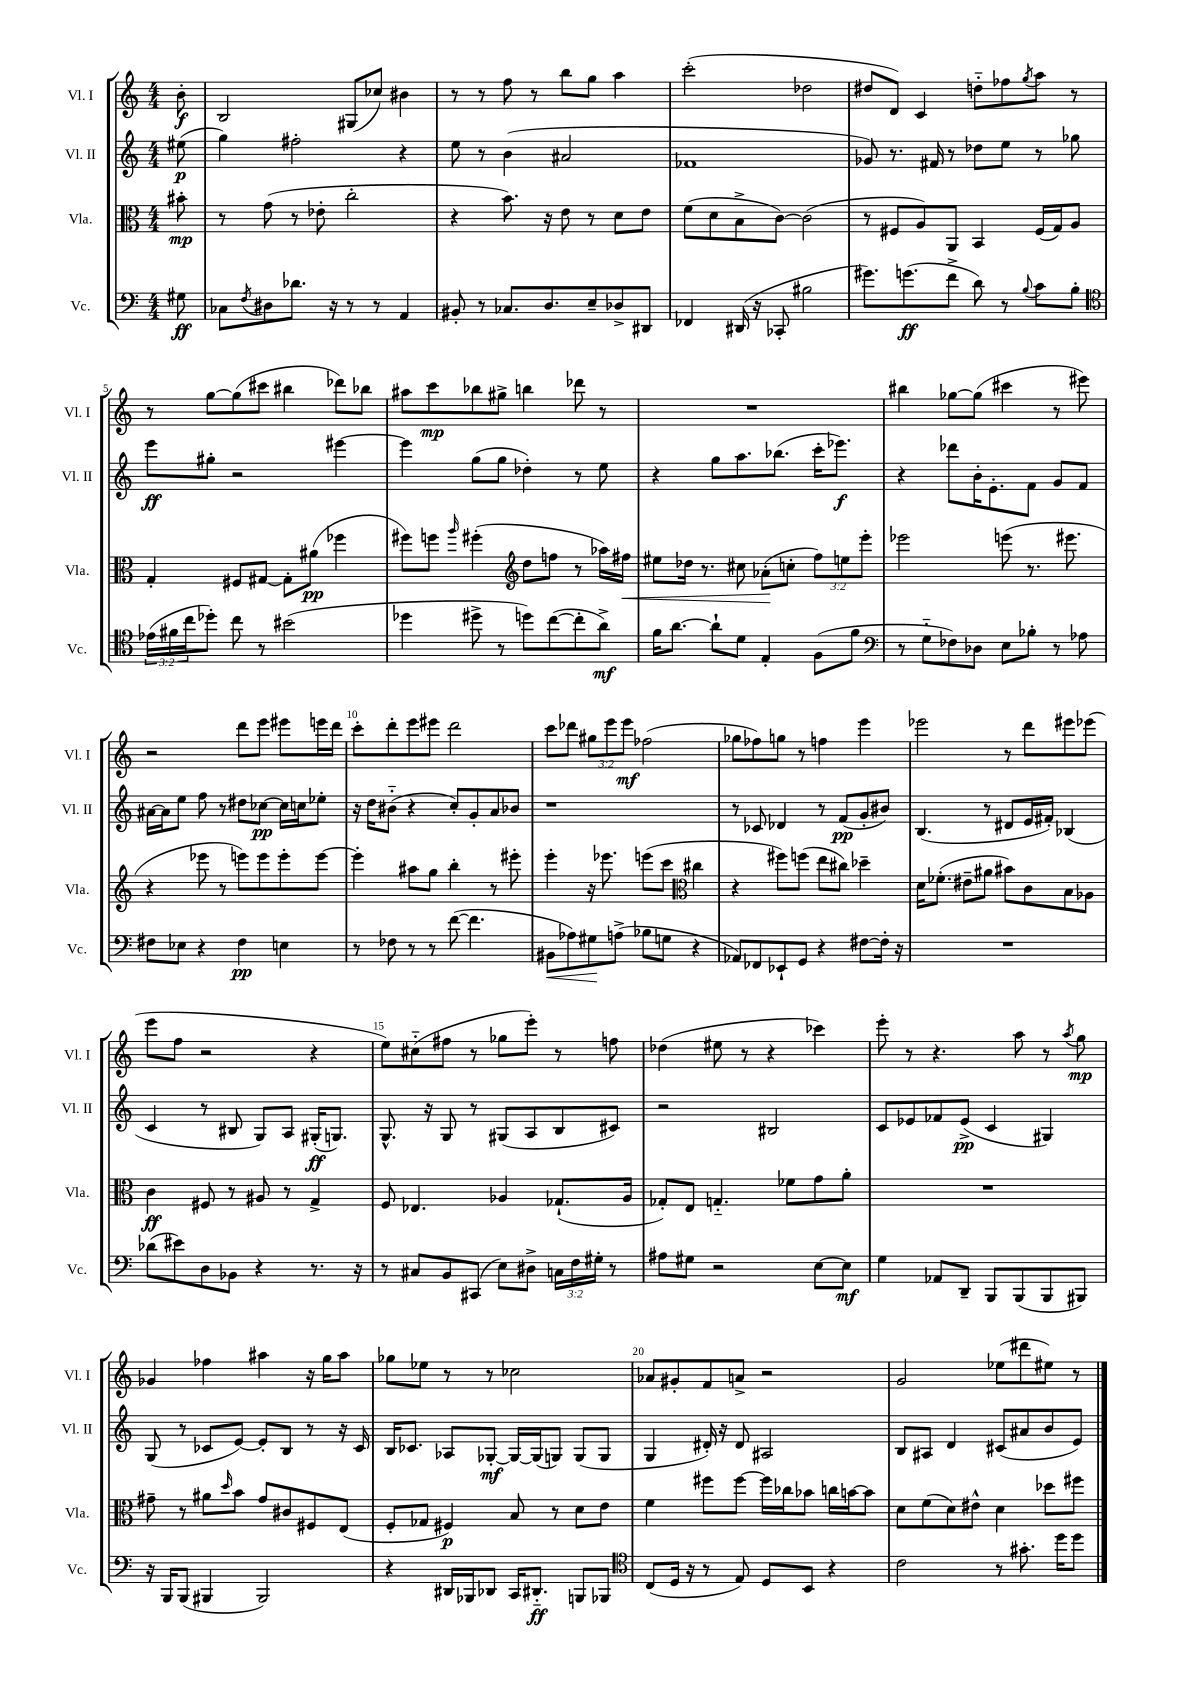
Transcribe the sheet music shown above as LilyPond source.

<<
\new StaffGroup <<
\new Staff = "s0" \with { instrumentName = "Vl. I" shortInstrumentName = "Vl. I" } {
    \clef treble \key c \major \numericTimeSignature \time 4/4 \override Staff.TupletNumber.text = #tuplet-number::calc-fraction-text \partial 8
    b'8-.\f |
    b2 gis8( ces''8) bis'4 |
    r8 r8 f''8 r8 b''8 g''8 a''4 |
    c'''2-.( des''2 |
    dis''8 d'8) c'4 d''8-_ fes''8 \acciaccatura { g''8 } a''8 r8 |
    r8 g''8~ g''8( cis'''8 bis''4 des'''8) bes''8 |
    ais''8 c'''8\mp bes''8 gis''8-> b''4 des'''8 r8 |
    R1 |
    bis''4 ges''8~ ges''8( cis'''4 r8 eis'''8) |
    r2 d'''8 e'''8 eis'''8 e'''16 d'''16 |
    c'''8-. d'''8-. e'''8 eis'''8 d'''2 |
    c'''8 des'''8 \tuplet 3/2 { gis''8 e'''8 e'''8\mf } fes''2( |
    ges''8 fes''8) g''8 r8 f''4 e'''4 |
    ees'''2 r8 d'''8 eis'''8 ees'''8( |
    e'''8 f''8 r2 r4 |
    e''8) cis''8-_( fis''8 r8 ges''8 e'''8-.) r8 f''8 |
    des''4( eis''8 r8 r4 ces'''4) |
    e'''8-. r8 r4. a''8 r8 \acciaccatura { a''8 } g''8\mp |
    ges'4 fes''4 ais''4 r16 g''16 ais''8 |
    ges''8 ees''8 r8 r8 ces''2 |
    aes'8 gis'8-. f'8 a'8-> r2 |
    g'2 ees''8( dis'''8 eis''8) r8 \bar "|." |
}
\new Staff = "s1" \with { instrumentName = "Vl. II" shortInstrumentName = "Vl. II" } {
    \clef treble \key c \major \numericTimeSignature \time 4/4 \partial 8
    eis''8\p( |
    g''4) fis''2-. r4 |
    e''8 r8 b'4( ais'2 |
    fes'1 |
    ges'8) r8. fis'16 r8 des''8 e''8 r8 ges''8 |
    e'''8\ff gis''8-. r2 eis'''4~ |
    eis'''4 g''8( g''8 des''4-.) r8 e''8 |
    r4 g''8 a''8. bes''8.( c'''16-. ees'''8.\f) |
    r4 des'''8 b'16-. e'8.-. f'8 g'8 f'8 |
    ais'16~ ais'16 e''8 f''8 r8 dis''8 ces''8~\pp ces''16 c''16 ees''8-. |
    r16 d''16 bis'8-_( r4 c''8-.) g'8-. a'8 bes'8 |
    r1 |
    r8 ces'8 des'4 r8 f'8\pp( g'8-. bis'8) |
    b4.( r8 dis'8 e'16 fis'16-.) bes4( |
    c'4 r8 bis8 g8) a8 gis16-.\ff( g8.) |
    g8.-^ r16 g8 r8 gis8( a8 b8 cis'8) |
    r2 bis2 |
    c'8 ees'8 fes'8 ees'8->\pp( c'4 gis4) |
    g8( r8 ces'8 e'8~) e'8-. b8 r8 r16 ces'16 |
    b16 ces'8. aes8 ges8~-.\mf ges16~ ges16( g8) g8( g8 |
    g4 dis'16-.) r16 dis'8 ais2 |
    b8 ais8 d'4 cis'8( ais'8 b'8 e'8) \bar "|." |
}
\new Staff = "s2" \with { instrumentName = "Vla." shortInstrumentName = "Vla." } {
    \clef alto \key c \major \numericTimeSignature \time 4/4 \override Staff.TupletNumber.text = #tuplet-number::calc-fraction-text \partial 8
    bis'8-.\mp |
    r8 g'8( r8 ees'8-. c''2-. |
    r4 b'8.) r16 e'8 r8 d'8 e'8 |
    f'8( d'8 b8-> c'8~) c'2( |
    r8 fis8 a8) a,8 b,4 fis16( g16) a8 |
    g4-. fis8 gis8~ gis8-. ais'8\pp( fes''4 |
    fis''8) f''8 \grace { a''16 } fis''4-.( \clef treble d''8 f''8 r8 aes''16) fis''16\< |
    eis''8 des''16 r8. cis''8 aes'8-.\!( c''8-. \tuplet 3/2 { f''8) e''8 e'''8-. } |
    ees'''2 e'''8( r8. eis'''8. |
    r4 ees'''8 r8 e'''8) e'''8 e'''8-. e'''8~ |
    e'''4-. ais''8 g''8 b''4-. r8 eis'''8-. |
    e'''4-. r16 ees'''8. e'''8( c'''8 \clef alto cis''4 |
    r4 fis''8) f''8( e''8 cis''8) des''4-- |
    d'16 fes'8.-.( eis'8-- ais'8 bis'8) c'8 b8 aes8 |
    c'4\ff fis8 r8 ais8 r8 g4-> |
    f8 ees4. aes4 ges8.-!( aes16 |
    ges8-.) e8 g4.-_ fes'8 g'8 a'8-. |
    R1 |
    gis'8-- r8 ais'8 \grace { d''16 } b'8 gis'8 cis'8 fis8 e8( |
    f8-. ges8 fis4\p) b8 r8 d'8 e'8 |
    f'4 fis''8 fis''8~ fis''16 ces''16 bes'8 c''16 b'16~ b'8 |
    d'8 f'8( d'8) eis'8-^ d'4 des''8 fis''8 \bar "|." |
}
\new Staff = "s3" \with { instrumentName = "Vc." shortInstrumentName = "Vc." } {
    \clef bass \key c \major \numericTimeSignature \time 4/4 \override Staff.TupletNumber.text = #tuplet-number::calc-fraction-text \partial 8
    gis8\ff |
    ces8 \acciaccatura { f8 } dis8 des'8. r16 r8 r8 a,4 |
    bis,8-. r8 ces8. d8. e8-- des8-> dis,8 |
    fes,4 dis,16( r16 ces,8-. bis2 |
    gis'8.) g'8.\ff( f'8-> d'8) r8 \appoggiatura { b8 } c'8 b8-. |
    \clef tenor \tuplet 3/2 { ees'16( fis'16 c''16 } des''8-.) c''8 r8 bis'2( |
    des''4 dis''8-> r8 d''8) c''8~( c''8-. a'8->\mf) |
    f'16 a'8.~ a'8-! d'8 e4-. f8( f'8 |
    \clef bass r8 g8-_ fes8) des8 e8 bes8-. r8 aes8 |
    fis8 ees8 r4 fis4\pp e4 |
    r8 fes8 r8 r8 f'8~( f'4. |
    bis,8\< aes8) gis8\! a8->( bes8 g8 r4 |
    aes,8) fes,8 ees,8-! g,8 r4 fis8~ fis16-. r16 |
    R1 |
    des'8( eis'8) d8 bes,8 r4 r8. r16 |
    r8 cis8 b,8 cis,8( e8) dis8-> \tuplet 3/2 { c16 f16 gis16-. } r8 |
    ais8 gis8 r2 e8~ e8\mf |
    g4 aes,8 d,8-- b,,8 b,,8( b,,8 bis,,8) |
    r16 b,,16 b,,8( bis,,4 bis,,2) |
    r4 dis,16 bes,,16 des,8 c,16 dis,8.-_\ff b,,8 bes,,8 |
    \clef tenor c8( d16 r16 r8 e8) d8 b,8 r4 |
    c'2 r8 gis'8.-. d''16 d''8 \bar "|." |
}
>>
>>
\layout { \context { \Score \override BarNumber.break-visibility = ##(#f #t #t) barNumberVisibility = #(every-nth-bar-number-visible 5) } }
